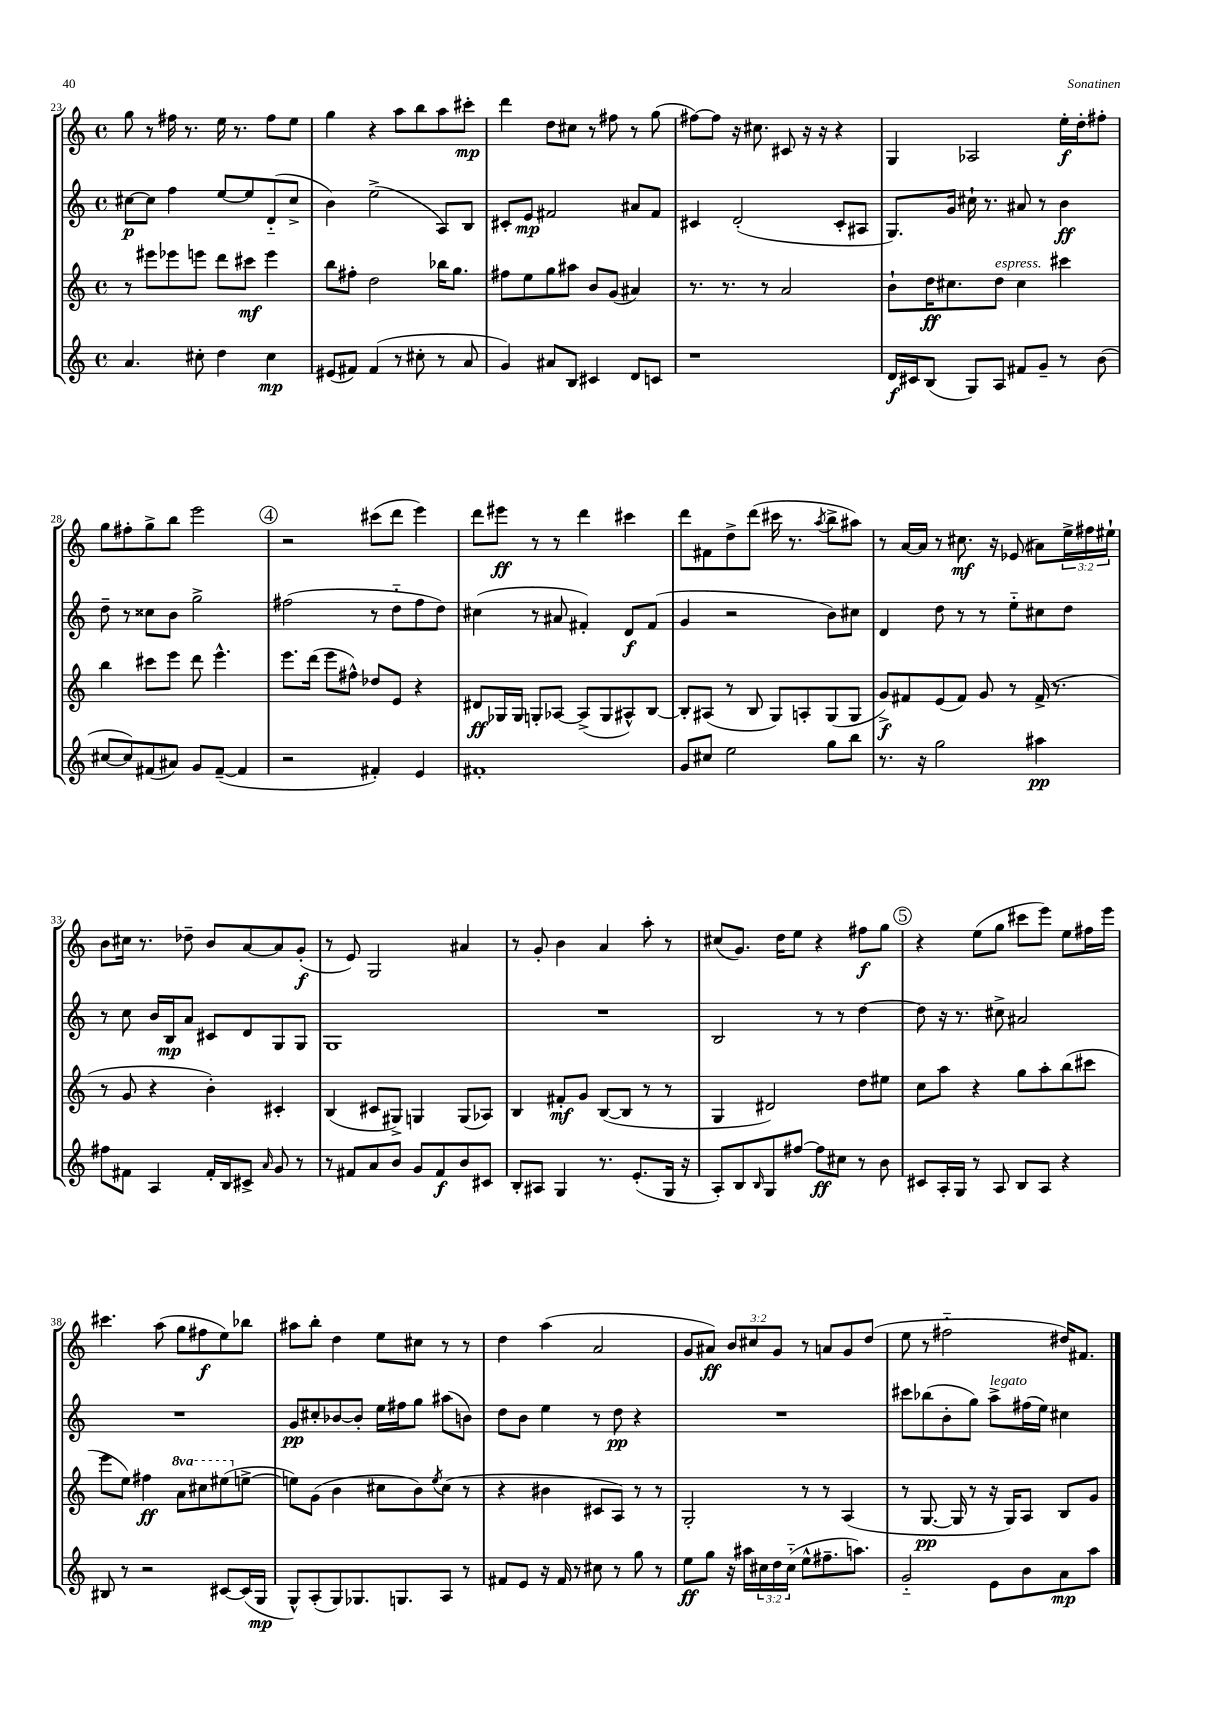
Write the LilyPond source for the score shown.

<<
\new StaffGroup <<
\new Staff = "s0" {
    \clef treble \key c \major \defaultTimeSignature \time 4/4 \override Staff.TupletNumber.text = #tuplet-number::calc-fraction-text
    g''8 r8 fis''16 r8. e''16 r8. fis''8 e''8 |
    g''4 r4 a''8 b''8 a''8 cis'''8-.\mp |
    d'''4 d''8 cis''8 r8 fis''8 r8 g''8( |
    fis''8~) fis''8 r16 cis''8. cis'8 r16 r16 r4 |
    g4 aes2 e''16-.\f d''16-. fis''8-. |
    g''8 fis''8-. g''8-> b''8 e'''2 |
    \mark \markup { \circle "4" } r2 cis'''8( d'''8 e'''4) |
    d'''8 eis'''8\ff r8 r8 d'''4 cis'''4 |
    d'''8 fis'8 d''8-> d'''8( cis'''16 r8. \acciaccatura { a''8 } b''8-> ais''8) |
    r8 a'16~ a'16 r8 cis''8.\mf r16 ees'8( ais'8) \tuplet 3/2 { e''16-> fis''16 eis''16-! } |
    b'8 cis''16 r8. des''8-- b'8 a'8~ a'8 g'8-.\f( |
    r8 e'8) g2 ais'4 |
    r8 g'8-. b'4 a'4 a''8-. r8 |
    cis''8( g'8.) d''16 e''8 r4 fis''8\f g''8 |
    \mark \markup { \circle "5" } r4 e''8( g''8 cis'''8 e'''8) e''8 fis''16 e'''16 |
    cis'''4. a''8( g''8 fis''8\f e''8) bes''8 |
    ais''8 b''8-. d''4 e''8 cis''8 r8 r8 |
    d''4 a''4( a'2 |
    g'8 ais'8\ff) \tuplet 3/2 { b'8 cis''8 g'8 } r8 a'8 g'8 d''8( |
    e''8 r8 fis''2-_ dis''16) fis'8. \bar "|." |
}
\new Staff = "s1" {
    \clef treble \key c \major \defaultTimeSignature \time 4/4
    cis''8~\p cis''8 f''4 e''8~ e''8 d'8-_( cis''8-> |
    b'4) e''2->( a8) b8 |
    cis'8-. e'8\mp fis'2 ais'8 fis'8 |
    cis'4 d'2-.( cis'8-. ais8 |
    g8.) g'16 cis''16-! r8. ais'8 r8 b'4\ff |
    d''8-- r8 cisis''8 b'8 g''2-> |
    \mark \markup { \circle "4" } fis''2( r8 d''8-_ fis''8 d''8) |
    cis''4( r8 ais'8 fis'4-.) d'8\f fis'8( |
    g'4 r2 b'8) cis''8 |
    d'4 d''8 r8 r8 e''8-_ cis''8 d''8 |
    r8 c''8 b'16 b16\mp a'8 cis'8 d'8 g8 g8 |
    g1 |
    R1 |
    b2 r8 r8 d''4~ |
    \mark \markup { \circle "5" } d''8 r16 r8. cis''8-> ais'2 |
    R1 |
    g'8\pp cis''8-. bes'8~ bes'8-. e''16 fis''16 g''8 ais''8( b'8) |
    d''8 b'8 e''4 r8 d''8\pp r4 |
    R1 |
    cis'''8 bes''8( b'8-. g''8) a''8->^\markup { \italic "legato" } fis''16( e''16) cis''4 \bar "|." |
}
\new Staff = "s2" {
    \clef treble \key c \major \defaultTimeSignature \time 4/4 \set Staff.ottavationMarkups = #ottavation-simple-ordinals
    r8 eis'''8 ees'''8 e'''8 d'''8 cis'''8\mf e'''4 |
    b''8 fis''8-. d''2 bes''16 g''8. |
    fis''8 e''8 g''8 ais''8 b'8 g'8( ais'4) |
    r8. r8. r8 a'2 |
    b'8-! d''16\ff cis''8. d''8^\markup { \italic "espress." } cis''4 cis'''4 |
    b''4 cis'''8 e'''8 d'''8 e'''4.-^ |
    \mark \markup { \circle "4" } e'''8. d'''16( e'''8 fis''8-^) des''8 e'8 r4 |
    dis'8\ff ges16 ges16 g8-. aes8~ aes8->( g8 ais8-^) b8~ |
    b8-. ais8( r8 b8 g8) a8-. g8( g8 |
    g'8->\f) fis'8 e'8( fis'8) g'8 r8 fis'16->( r8. |
    r8 g'8 r4 b'4-.) cis'4-. |
    b4( cis'8 gis8->) g4 g8( aes8) |
    b4 fis'8-.\mf g'8 b8~( b8 r8 r8 |
    g4 dis'2) d''8 eis''8 |
    \mark \markup { \circle "5" } c''8 a''8 r4 g''8 a''8-. b''8( cis'''8 |
    e'''8 e''8) fis''4\ff \ottava #1 a''8 cis'''8 eis'''8( \ottava #0 e''!8~-> |
    e''!8) g'8( b'4 cis''8 b'8) \acciaccatura { e''8 } cis''8( r8 |
    r4 bis'4 cis'8 a8) r8 r8 |
    g2-. r8 r8 a4( |
    r8 g8.~\pp g16 r8 r16 g16) a8 b8 g'8 \bar "|." |
}
\new Staff = "s3" {
    \clef treble \key c \major \defaultTimeSignature \time 4/4 \override Staff.TupletNumber.text = #tuplet-number::calc-fraction-text
    a'4. cis''8-. d''4 cis''4\mp |
    eis'8( fis'8) fis'4( r8 cis''8-. r8 a'8 |
    g'4) ais'8 b8 cis'4 d'8 c'8 |
    r1 |
    d'16\f cis'16 b8( g8) a8 fis'8 g'8-- r8 b'8( |
    cis''8~ cis''8) fis'8( ais'8) g'8 fis'8~--( fis'4 |
    \mark \markup { \circle "4" } r2 fis'4-.) e'4 |
    fis'1-. |
    g'8 cis''8 e''2 g''8 b''8 |
    r8. r16 g''2 ais''4\pp |
    fis''8 fis'8 a4 fis'16-. b16 cis'8-> \grace { a'16 } g'8 r8 |
    r8 fis'8 a'8 b'8 g'8 fis'8\f b'8 cis'8 |
    b8-. ais8 g4 r8. e'8.-.( g16 r16 |
    a8-.) b8 \grace { b16 } g8 fis''8~ fis''8\ff cis''8 r8 b'8 |
    \mark \markup { \circle "5" } cis'8 a16-. g16 r8 a8 b8 a8 r4 |
    bis8 r8 r2 cis'8~ cis'16( g16\mp |
    g8-^) a8-.( g8) ges8. g8. a8 r8 |
    fis'8 e'8 r16 fis'16 r8 cis''8 r8 g''8 r8 |
    e''8\ff g''8 r16 ais''16 \tuplet 3/2 { cis''16 d''16 cis''16-_( } e''8-^ fis''8.-- a''8.) |
    g'2-_ e'8 b'8 a'8\mp a''8 \bar "|." |
}
>>
>>
\layout { \context { \Score currentBarNumber = #23 } }
